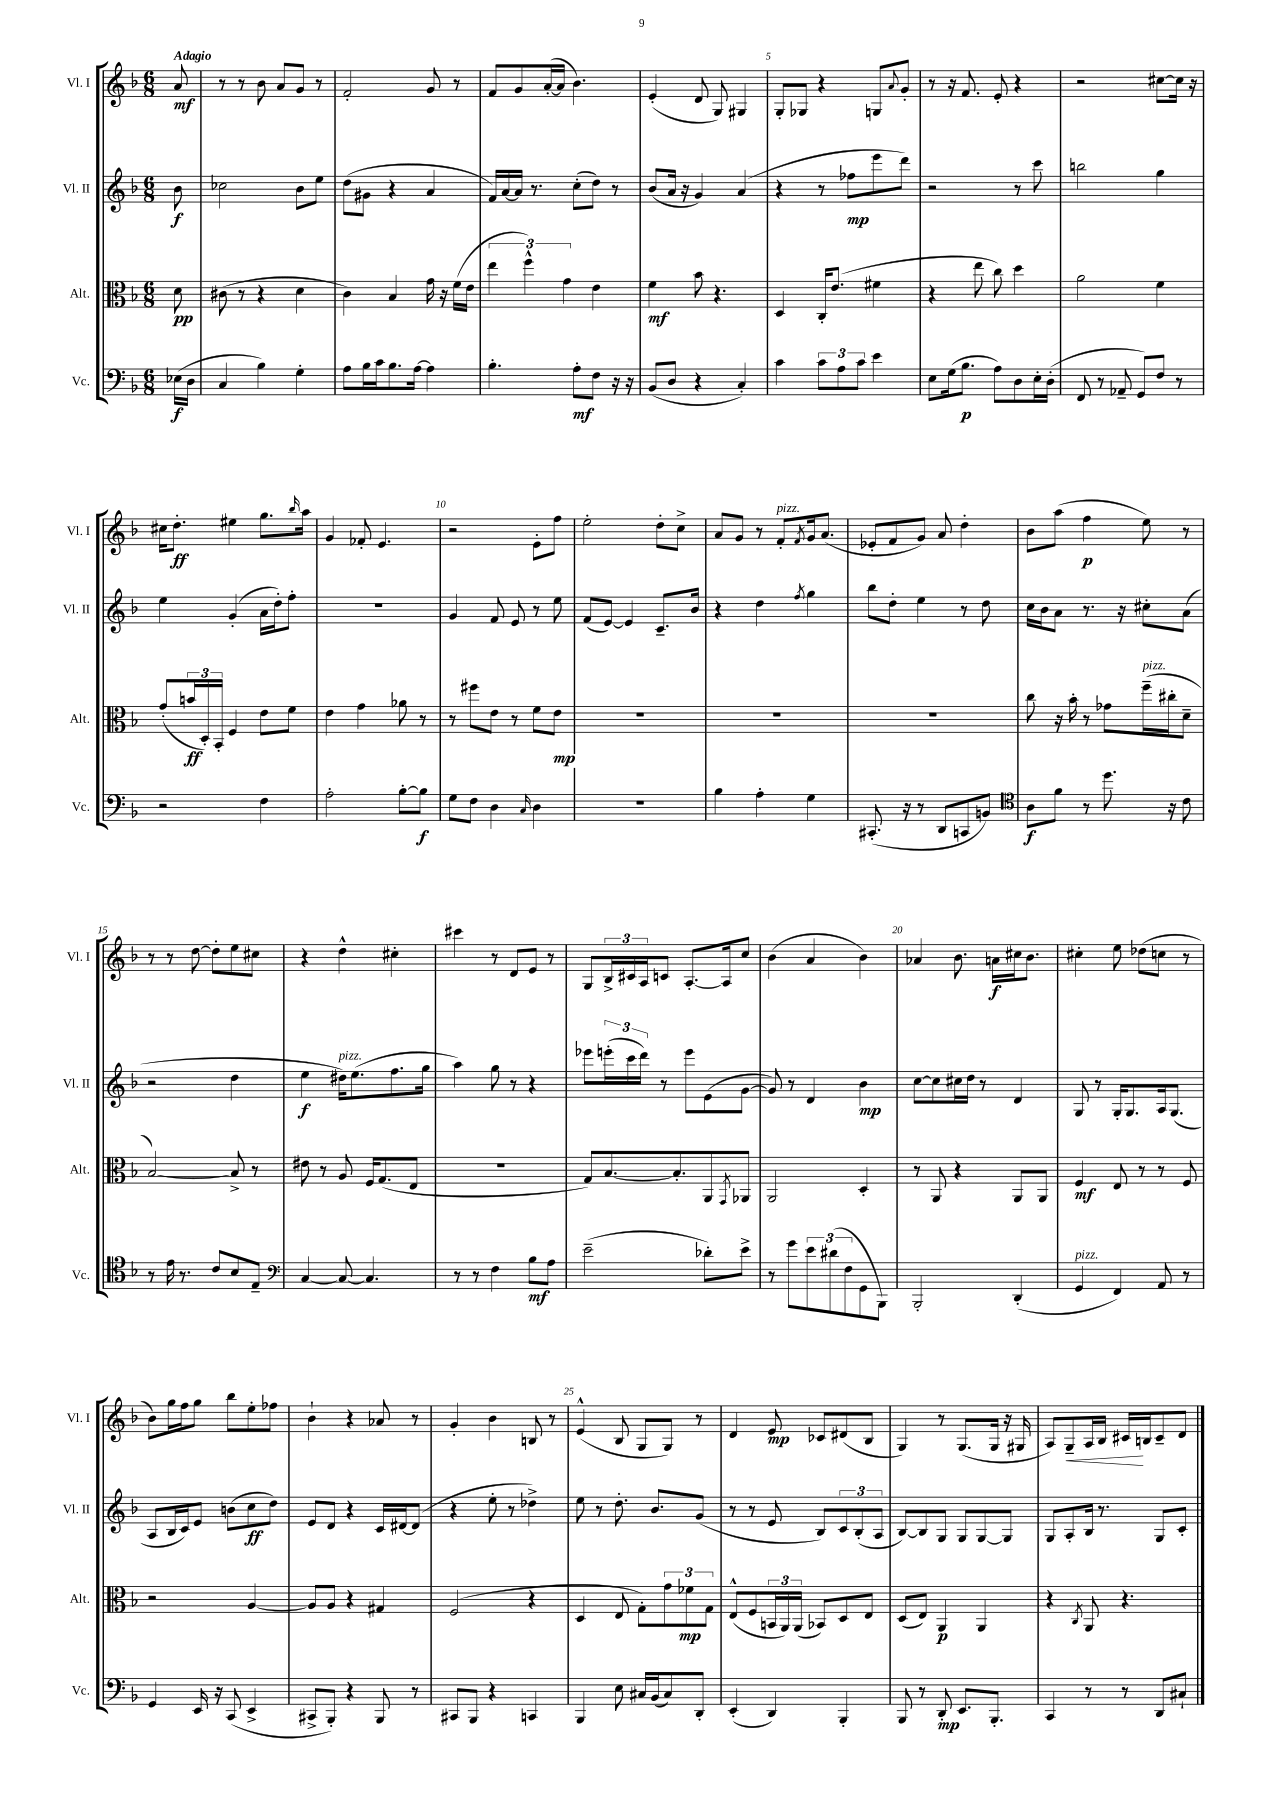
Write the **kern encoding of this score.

**kern	**dynam	**kern	**dynam	**kern	**dynam	**kern	**dynam
*part4	*part4	*part3	*part3	*part2	*part2	*part1	*part1
*staff4	*staff4	*staff3	*staff3	*staff2	*staff2	*staff1	*staff1
*I"Vc.	*	*I"Alt.	*	*I"Vl. II	*	*I"Vl. I	*
*I'Vc.	*	*I'Alt.	*	*I'Vl. II	*	*I'Vl. I	*
*clefF4	*	*clefC3	*	*clefG2	*	*clefG2	*
*k[b-]	*	*k[b-]	*	*k[b-]	*	*k[b-]	*
*M6/8	*	*M6/8	*	*M6/8	*	*M6/8	*
=	=	=	=	=	=	=	=
!	!	!	!	!	!	!LO:TX:a:B:t=Adagio	!
(16E-X\LL	f	8d\	pp	8b-\	f	8a/	mf
16D\JJ	.	.	.	.	.	.	.
=1	=1	=1	=1	=1	=1	=1	=1
4C/	.	(8c#X\	.	2cc-X\	.	8r	.
.	.	8r	.	.	.	8r	.
4B-\)	.	4r	.	.	.	8b-\	.
.	.	.	.	.	.	8a/L	.
4G'\	.	4d\	.	8b-\L	.	8g/J	.
.	.	.	.	8ee\J	.	8r	.
=2	=2	=2	=2	=2	=2	=2	=2
8A\L	.	4c\)	.	(8dd\L	.	2f'/	.
16B-\L	.	.	.	8g#X\J	.	.	.
16c\J	.	.	.	.	.	.	.
8.B-\	.	4B-/	.	4r	.	.	.
[16A\Jk	.	.	.	.	.	.	.
4A\]	.	16g\	.	4a/	.	8g/	.
.	.	16r	.	.	.	.	.
.	.	(16f\LL	.	.	.	8r	.
.	.	16e\JJ	.	.	.	.	.
=3	=3	=3	=3	=3	=3	=3	=3
4.B-'\	.	6ee\	.	16f/LL)	.	8f/L	.
.	.	.	.	[16a/	.	.	.
.	.	.	.	16a/JJ]	.	8g/	.
.	.	6ff^^\)	.	.	.	.	.
.	.	.	.	8.r	.	.	.
.	.	.	.	.	.	([16a'/L	.
.	.	.	.	.	.	16a/JJ]	.
.	.	6g\	.	.	.	.	.
8A'\L	mf	.	.	(8cc'\L	.	4.b-\)	.
8F\J	.	4e\	.	8dd\J)	.	.	.
16r	.	.	.	8r	.	.	.
16r	.	.	.	.	.	.	.
=4	=4	=4	=4	=4	=4	=4	=4
(8BB-/L	.	4f\	mf	(8b-/L	.	(4e'/	.
8D/J	.	.	.	16a/Jk	.	.	.
.	.	.	.	16r	.	.	.
4r	.	8b-\	.	4g/)	.	8d/	.
.	.	4.r	.	.	.	8G/)	.
4C'/)	.	.	.	(4a/	.	4G#X/	.
=5	=5	=5	=5	=5	=5	=5	=5
4c\	.	4D/	.	4r	.	8G'/L	.
.	.	.	.	.	.	8G-X/J	.
12c\L	.	16C'/KL	.	8r	.	4r	.
.	.	(8.e/J	.	.	.	.	.
12A\	.	.	.	.	.	.	.
.	.	.	.	8ff-X\L	mp	.	.
12c\J	.	.	.	.	.	.	.
4e\	.	4f#X\	.	8eee\	.	8Gn/L	.
.	.	.	.	.	.	8qqa/	.
.	.	.	.	8ddd\J)	.	8g'/J	.
=6	=6	=6	=6	=6	=6	=6	=6
8E\L	.	4r	.	2r	.	8r	.
(16G\k	.	.	.	.	.	16r	.
8.B-\J	p	.	.	.	.	8.f/	.
.	.	8ee\	.	.	.	.	.
8A\L)	.	8cc\)	.	.	.	8e'/	.
8D\	.	4dd\	.	8r	.	4r	.
16E'\L	.	.	.	8ccc\	.	.	.
(16D'\JJ	.	.	.	.	.	.	.
=7	=7	=7	=7	=7	=7	=7	=7
8FF/	.	2a\	.	2bbn\	.	2r	.
8r	.	.	.	.	.	.	.
8AA-X~/	.	.	.	.	.	.	.
8GG/L)	.	.	.	.	.	.	.
8F/J	.	4f\	.	4gg\	.	[8cc#X\L	.
8r	.	.	.	.	.	16cc#\Jk]	.
.	.	.	.	.	.	16r	.
!!LO:LB:g=z
=8	=8	=8	=8	=8	=8	=8	=8
2r	.	(8g'/L	.	4ee\	.	16cc#X\KL	.
.	.	.	.	.	.	8.dd'\J	ff
.	.	24bn/L	ff	.	.	.	.
.	.	24D'/)	.	.	.	.	.
.	.	24BB-'/JJ	.	.	.	.	.
.	.	4F/	.	(4g'/	.	4ee#X\	.
4F\	.	8e\L	.	16a\LL	.	8.gg\L	.
.	.	.	.	16dd'\J)	.	.	.
.	.	8f\J	.	8ff'\J	.	.	.
.	.	.	.	.	.	16qqbb-/	.
.	.	.	.	.	.	16aa\Jk	.
=9	=9	=9	=9	=9	=9	=9	=9
2A'\	.	4e\	.	2.r	.	4g/	.
.	.	4g\	.	.	.	8f-X'/	.
.	.	.	.	.	.	4.e/	.
[8B-'\L	.	8a-X\	.	.	.	.	.
8B-\J]	f	8r	.	.	.	.	.
=10	=10	=10	=10	=10	=10	=10	=10
8G\L	.	8r	.	4g/	.	2r	.
8F\J	.	8ff#X\L	.	.	.	.	.
4D\	.	8e\J	.	8f/	.	.	.
.	.	8r	.	8e/	.	.	.
16qqC/	.	.	.	.	.	.	.
4D\	.	8f\L	.	8r	.	8e'\L	.
.	.	8e\J	mp	8ee\	.	8ff\J	.
=11	=11	=11	=11	=11	=11	=11	=11
2.r	.	2.r	.	(8f/L	.	2ee'\	.
.	.	.	.	[8e/J)	.	.	.
.	.	.	.	4e/]	.	.	.
.	.	.	.	8.c~/L	.	8dd'\L	.
.	.	.	.	.	.	8cc^\J	.
.	.	.	.	16b-/Jk	.	.	.
=12	=12	=12	=12	=12	=12	=12	=12
4B-\	.	2.r	.	4r	.	8a/L	.
.	.	.	.	.	.	8g/J	.
4A'\	.	.	.	4dd\	.	8r	.
!	!	!	!	!	!	!LO:TX:a:i:t=pizz.	!
.	.	.	.	.	.	8f'/L	.
.	.	.	.	8qff/	.	8qf/	.
4G\	.	.	.	4gg\	.	16g/k	.
.	.	.	.	.	.	(8.a/J	.
=13	=13	=13	=13	=13	=13	=13	=13
(8.CC#X'/	.	2.r	.	8bb-\L	.	8e-X'/L	.
.	.	.	.	8dd'\J	.	8f/	.
16r	.	.	.	.	.	.	.
8r	.	.	.	4ee\	.	8g/J)	.
8DD/L	.	.	.	.	.	8a/	.
8CCn/	.	.	.	8r	.	4dd'\	.
8BBn/J)	.	.	.	8dd\	.	.	.
=14	=14	=14	=14	=14	=14	=14	=14
*clefC4	*	*	*	*	*	*	*
8A\L	f	8cc\	.	16cc\LL	.	8b-\L	.
.	.	.	.	16b-\J	.	.	.
8f\J	.	16r	.	8a\J	.	(8aa\J	.
.	.	16b-'\	.	.	.	.	.
8r	.	8r	.	8.r	.	4ff\	p
8.dd\	.	8g-X\L	.	.	.	.	.
.	.	.	.	16r	.	.	.
!	!	!LO:TX:a:i:t=pizz.	!	!	!	!	!
.	.	(16ff~\L	.	8cc#X'\L	.	8ee\)	.
16r	.	16cc#X'\J	.	.	.	.	.
8c\	.	8d~\J	.	(8a\J	.	8r	.
!!LO:LB:g=z
=15	=15	=15	=15	=15	=15	=15	=15
8r	.	[2B-/)	.	2r	.	8r	.
16e\	.	.	.	.	.	8r	.
8.r	.	.	.	.	.	.	.
.	.	.	.	.	.	[8dd\	.
8c/L	.	.	.	.	.	8dd'\L]	.
8B-/	.	8B-^/]	.	4dd\	.	8ee\	.
8E~/J	.	8r	.	.	.	8cc#X\J	.
=16	=16	=16	=16	=16	=16	=16	=16
*clefF4	*	*	*	*	*	*	*
[4C/	.	8e#X\	.	4ee\	f	4r	.
.	.	8r	.	.	.	.	.
!	!	!	!	!LO:TX:a:i:t=pizz.	!	!	!
8C/_	.	8A/	.	16dd#X\KL)	.	4dd^^\	.
.	.	.	.	(8.ee\	.	.	.
4.C/]	.	16F/KL	.	.	.	.	.
.	.	(8.G/	.	.	.	.	.
.	.	.	.	8.ff\	.	4cc#X'\	.
.	.	8E/J	.	.	.	.	.
.	.	.	.	16gg\Jk	.	.	.
=17	=17	=17	=17	=17	=17	=17	=17
8r	.	2.r	.	4aa\)	.	4ccc#X\	.
8r	.	.	.	.	.	.	.
4F\	.	.	.	8gg\	.	8r	.
.	.	.	.	8r	.	8d/L	.
8B-\L	mf	.	.	4r	.	8e/J	.
8A\J	.	.	.	.	.	8r	.
=18	=18	=18	=18	=18	=18	=18	=18
(2e~\	.	8G/L)	.	8eee-X\L	.	8G/L	.
.	.	[8.B-/	.	(24eeen'\L	.	24B-^/L	.
.	.	.	.	24ccc\	.	24c#X/	.
.	.	.	.	24ddd\JJ)	.	24A/J	.
.	.	.	.	8r	.	8cn/J	.
.	.	8.B-'/]	.	.	.	.	.
.	.	.	.	8eee\L	.	[8.A'/L	.
8d-X'\L)	.	8AA/	.	(8e\	.	.	.
.	.	.	.	.	.	16A/k]	.
.	.	8qGG/	.	.	.	.	.
8e^\J	.	8AA-X/J	.	[8g\J	.	8cc/J	.
=19	=19	=19	=19	=19	=19	=19	=19
8r	.	2AA/	.	8g/])	.	(4b-\	.
8g\L	.	.	.	8r	.	.	.
12e\	.	.	.	4d/	.	4a/	.
(12d#X\	.	.	.	.	.	.	.
12F\	.	.	.	.	.	.	.
8GG\	.	4D'/	.	4b-\	mp	4b-\)	.
8BBB-\J)	.	.	.	.	.	.	.
=20	=20	=20	=20	=20	=20	=20	=20
2BBB-'/	.	8r	.	[8cc\L	.	4a-X/	.
.	.	8AA/	.	8cc\]	.	.	.
.	.	4r	.	16cc#X\L	.	8.b-\	.
.	.	.	.	16dd\JJ	.	.	.
.	.	.	.	8r	.	.	.
.	.	.	.	.	.	16an\LL	f
(4DD'/	.	8AA/L	.	4d/	.	16cc#X\J	.
.	.	.	.	.	.	8.b-\J	.
.	.	8AA/J	.	.	.	.	.
=21	=21	=21	=21	=21	=21	=21	=21
!LO:TX:a:i:t=pizz.	!	!	!	!	!	!	!
4GG/	.	4F/	mf	8G/	.	4cc#X'\	.
.	.	.	.	8r	.	.	.
4FF/)	.	8E/	.	16G'/KL	.	8ee\	.
.	.	.	.	8.G/	.	.	.
.	.	8r	.	.	.	(8dd-X\L	.
8AA/	.	8r	.	16A/k	.	8ccn\J	.
.	.	.	.	(8.G/J	.	.	.
8r	.	8F/	.	.	.	8r	.
!!LO:LB:g=z
=22	=22	=22	=22	=22	=22	=22	=22
4GG/	.	2r	.	8A/L	.	8b-\L)	.
.	.	.	.	16B-/L	.	16gg\L	.
.	.	.	.	16c/J)	.	16ff\J	.
16EE/	.	.	.	8e/J	.	8gg\J	.
16r	.	.	.	.	.	.	.
(8CC/	.	.	.	(8bn\L	.	8bb-\L	.
4EE^/	.	[4A/	.	8cc\	ff	8ee'\	.
.	.	.	.	8dd\J)	.	8ff-X\J	.
=23	=23	=23	=23	=23	=23	=23	=23
8CC#X^/L	.	8A/L]	.	8e/L	.	4b-`\	.
8BBB-'/J)	.	8A/J	.	8d/J	.	.	.
4r	.	4r	.	4r	.	4r	.
8BBB-/	.	4G#X/	.	16c/LL	.	8a-X/	.
.	.	.	.	[16d#X/J	.	.	.
8r	.	.	.	(8d#/J]	.	8r	.
=24	=24	=24	=24	=24	=24	=24	=24
8CC#X/L	.	(2F/	.	4r	.	4g'/	.
8BBB-/J	.	.	.	.	.	.	.
4r	.	.	.	8ee'\	.	4b-\	.
.	.	.	.	8r	.	.	.
4CCn/	.	4r	.	4dd-X^\)	.	8Bn/	.
.	.	.	.	.	.	8r	.
=25	=25	=25	=25	=25	=25	=25	=25
4BBB-/	.	4D/	.	8ee\	.	(4e^^/	.
.	.	.	.	8r	.	.	.
8E\	.	8E/	.	8.dd'\	.	8B-/	.
16C#X/LL	.	8G'\L)	.	.	.	8G/L	.
(16BB-/J	.	.	.	8.b-/L	.	.	.
8C#/)	.	12g\	.	.	.	8G/J)	.
.	.	12f-X\	mp	.	.	.	.
8DD'/J	.	.	.	(8g/J	.	8r	.
.	.	12G\J	.	.	.	.	.
=26	=26	=26	=26	=26	=26	=26	=26
(4EE'/	.	(8E^^/L	.	8r	.	4d/	.
.	.	8F/	.	8r	.	.	.
4DD/)	.	24BBn/L	.	8e/	.	8e/	mp
.	.	24AA/)	.	.	.	.	.
.	.	(24AA/JJ	.	.	.	.	.
.	.	8BB-X/L)	.	8B-/L)	.	8c-X/L	.
4BBB-'/	.	8D/	.	12c/	.	(8d#X/	.
.	.	.	.	(12B-'/	.	.	.
.	.	8E/J	.	.	.	8B-/J	.
.	.	.	.	12A/J	.	.	.
=27	=27	=27	=27	=27	=27	=27	=27
8BBB-/	.	(8D/L	.	[8B-/L)	.	4G/)	.
8r	.	8E/J)	.	8B-/]	.	.	.
8DD'/	mp	4AA/	p	8G/J	.	8r	.
8.EE/L	.	.	.	8G/L	.	(8.G/L	.
.	.	4AA/	.	[8G/	.	.	.
8.BBB-'/J	.	.	.	.	.	16G/Jk	.
.	.	.	.	8G/J]	.	16r	.
.	.	.	.	.	.	16G#X/	.
=28	=28	=28	=28	=28	=28	=28	=28
4CC/	.	4r	.	8G/L	.	8A/L)	.
!	!	!	!	!	!	!	!LO:HP:b
.	.	.	.	8A'/	.	8G~/	<
.	.	8qC/	.	.	.	.	.
8r	.	8AA/	.	16B-/Jk	.	16A/L	.
.	.	.	.	8.r	.	16B-/JJ	.
8r	.	4.r	.	.	.	16c#X/LL	.
.	.	.	.	.	.	16Bn/J	[
8DD/L	.	.	.	8G/L	.	8c#~/	.
8C#X`/J	.	.	.	8c'/J	.	8d/J	.
==	==	==	==	==	==	==	==
*-	*-	*-	*-	*-	*-	*-	*-
